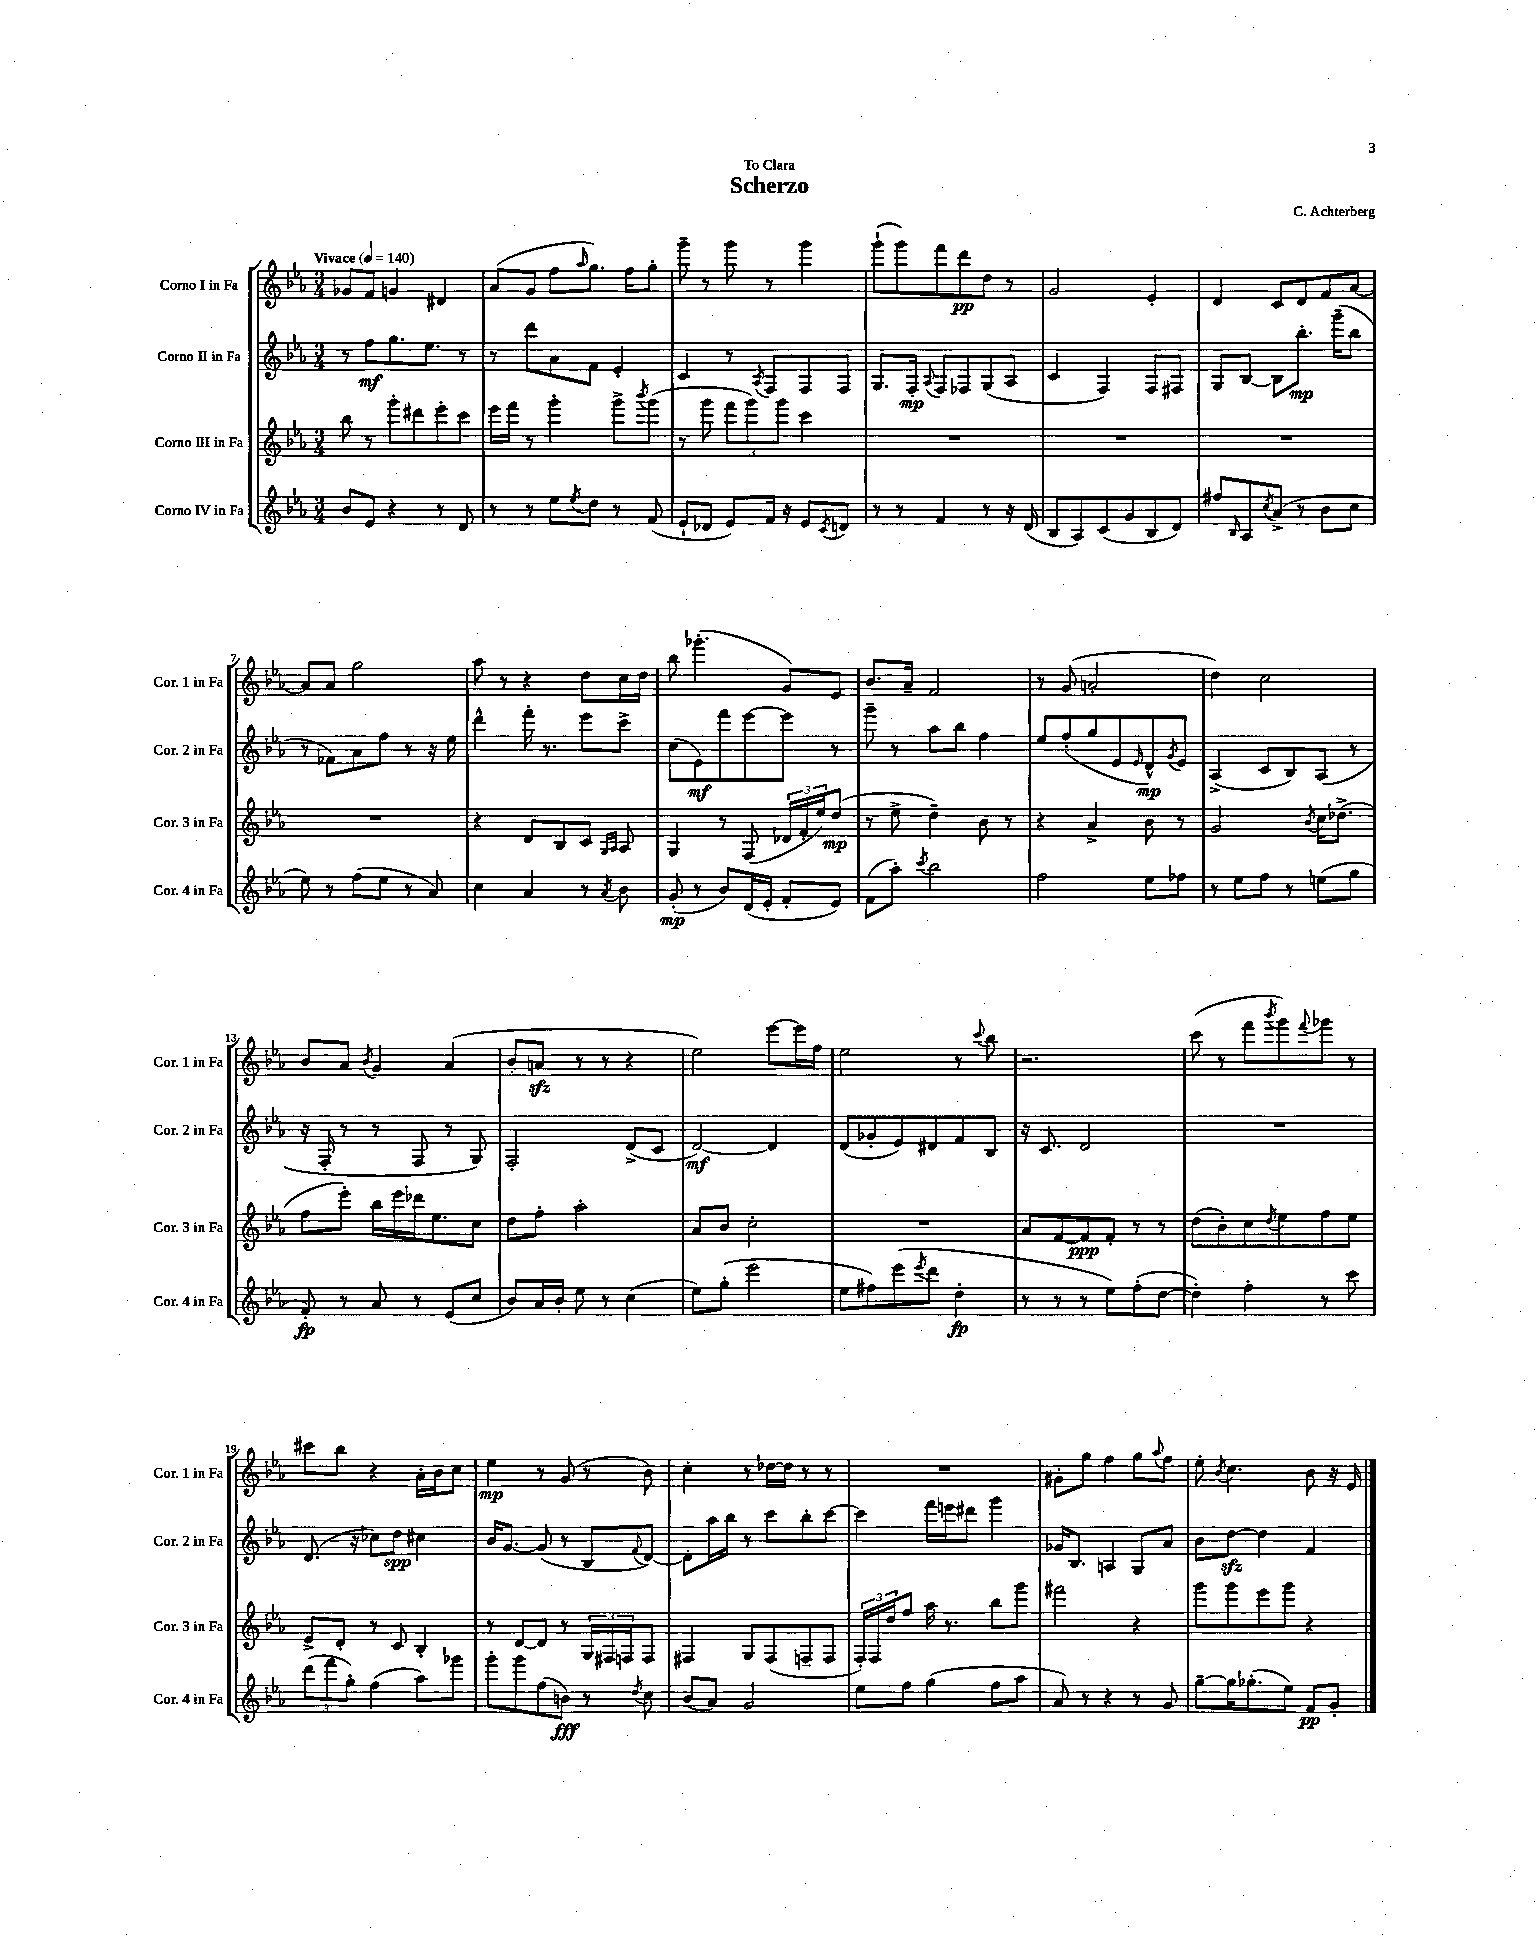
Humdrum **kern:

**kern	**dynam	**kern	**dynam	**kern	**dynam	**kern	**dynam
*part4	*part4	*part3	*part3	*part2	*part2	*part1	*part1
*staff4	*staff4	*staff3	*staff3	*staff2	*staff2	*staff1	*staff1
*I"Corno IV in Fa	*	*I"Corno III in Fa	*	*I"Corno II in Fa	*	*I"Corno I in Fa	*
*I'Cor. 4 in Fa	*	*I'Cor. 3 in Fa	*	*I'Cor. 2 in Fa	*	*I'Cor. 1 in Fa	*
*clefG2	*	*clefG2	*	*clefG2	*	*clefG2	*
*k[b-e-a-]	*	*k[b-e-a-]	*	*k[b-e-a-]	*	*k[b-e-a-]	*
*M3/4	*	*M3/4	*	*M3/4	*	*M3/4	*
*MM140	*	*MM140	*	*MM140	*	*MM140	*
=1	=1	=1	=1	=1	=1	=1	=1
!	!	!	!	!	!	!LO:TX:a:B:t=Vivace	!
8b-/L	.	8bb-\	.	8r	.	8g-X/L	.
8e-/J	.	8r	.	8ff\L	mf	8f/J	.
4r	.	8ggg'\L	.	8.gg\	.	4gn/	.
.	.	8ddd#X\	.	.	.	.	.
.	.	.	.	8.ee-\J	.	.	.
8r	.	8eee-'\	.	.	.	4d#X/	.
8d/	.	8ccc\J	.	8r	.	.	.
=2	=2	=2	=2	=2	=2	=2	=2
8r	.	16eee-\LL	.	8r	.	(8a-/L	.
.	.	16fff\JJ	.	.	.	.	.
8r	.	8r	.	8ddd\L	.	8g/J	.
8ee-\L	.	4ggg'\	.	8a-\	.	8ff\L	.
8qee-/	.	.	.	.	.	16qqaa-/	.
8dd\J	.	.	.	8f\J	.	8.gg\J)	.
8r	.	8ggg^\L	.	4e-'/	.	.	.
.	.	.	.	.	.	16ff\KL	.
.	.	8qbbb-/	.	.	.	.	.
(8f/	.	(8ggg\J	.	.	.	8gg'\J	.
=3	=3	=3	=3	=3	=3	=3	=3
8e-`/L	.	8r	.	4c/	.	8ggg~\	.
8d-X/J	.	8ggg\	.	.	.	8r	.
8e-/L)	.	12fff\L	.	8r	.	8ggg\	.
.	.	12ggg\)	.	.	.	.	.
.	.	.	.	8qA-/	.	.	.
16f/Jk	.	.	.	8F/L	.	8r	.
.	.	12ggg\J	.	.	.	.	.
16r	.	.	.	.	.	.	.
8e-/L	.	4ccc\	.	8F/	.	4ggg\	.
8qc/	.	.	.	.	.	.	.
8dn/J	.	.	.	8F/J	.	.	.
=4	=4	=4	=4	=4	=4	=4	=4
8r	.	2.r	.	8.G/L	.	(8ggg`\L	.
8r	.	.	.	.	.	8ggg\)	.
.	.	.	.	16F'/Jk	mp	.	.
.	.	.	.	8qqA-/	.	.	.
4f/	.	.	.	8F/L	.	8fff\	.
.	.	.	.	8F-X/	.	8ddd\	pp
8r	.	.	.	(8G/	.	8dd\J	.
16r	.	.	.	8A-/J	.	8r	.
(16d/	.	.	.	.	.	.	.
=5	=5	=5	=5	=5	=5	=5	=5
8B-/L	.	2.r	.	4c/	.	2g/	.
8A-/)	.	.	.	.	.	.	.
(8c/	.	.	.	4F/)	.	.	.
8g/	.	.	.	.	.	.	.
8B-/	.	.	.	8F/L	.	4e-'/	.
8d/J)	.	.	.	8F#X/J	.	.	.
=6	=6	=6	=6	=6	=6	=6	=6
8ff#X/L	.	2.r	.	8G/L	.	4d/	.
16qqB-/	.	.	.	.	.	.	.
8A-/	.	.	.	[8B-/J	.	.	.
8qcc/	.	.	.	.	.	.	.
(8a-^/J	.	.	.	8B-\L]	.	8c/L	.
8r	.	.	.	8.bb-'\J	mp	8d/	.
8b-\L	.	.	.	.	.	8f/	.
.	.	.	.	(16ggg~\KL	.	.	.
8cc\J	.	.	.	8bb-\J	.	[8a-/J	.
!!LO:LB:g=z
=7	=7	=7	=7	=7	=7	=7	=7
8ee-\)	.	2.r	.	8r	.	8a-/L]	.
8r	.	.	.	8f-X\L)	.	8a-/J	.
(8ff\L	.	.	.	8a-\	.	2gg\	.
8ee-\J	.	.	.	8ff\J	.	.	.
8r	.	.	.	8r	.	.	.
8a-/)	.	.	.	16r	.	.	.
.	.	.	.	16ee-\	.	.	.
=8	=8	=8	=8	=8	=8	=8	=8
4cc\	.	4r	.	4ddd^^\	.	8aa-\	.
.	.	.	.	.	.	8r	.
4a-/	.	8d/L	.	16fff'\	.	4r	.
.	.	.	.	8.r	.	.	.
.	.	8B-/	.	.	.	.	.
8r	.	8c/J	.	8eee-\L	.	8dd\L	.
.	.	16qqG/LL	.	.	.	.	.
8qa-/	.	16qqA-/JJ	.	.	.	.	.
8b-\	.	8A-/	.	8ccc^\J	.	16cc\L	.
.	.	.	.	.	.	16dd\JJ	.
=9	=9	=9	=9	=9	=9	=9	=9
(8g'/	mp	4G/	.	(8cc\L	.	8bb-\	.
8r	.	.	.	8e-\)	mf	(4.ggg-X'\	.
8b-/L)	.	8r	.	8fff\	.	.	.
(16d/L	.	(8F/	.	[8eee-\	.	.	.
16e-'/JJ	.	.	.	.	.	.	.
8f'/L	.	24d-X/LL	.	8eee-\J]	.	8g/L)	.
.	.	24f'/	.	.	.	.	.
.	.	24ee-/J)	.	.	.	.	.
8e-/J)	.	(8dd/J	mp	8r	.	8e-/J	.
=10	=10	=10	=10	=10	=10	=10	=10
(8f\L	.	8r	.	8ggg~\	.	8.b-/L	.
8aa-'\J)	.	8ee-^\	.	8r	.	.	.
.	.	.	.	.	.	16a-~/Jk	.
8qccc/	.	.	.	.	.	.	.
2bb-\	.	4dd~\)	.	8aa-\L	.	2f/	.
.	.	.	.	8bb-\J	.	.	.
.	.	8b-\	.	4ff\	.	.	.
.	.	8r	.	.	.	.	.
=11	=11	=11	=11	=11	=11	=11	=11
2ff\	.	4r	.	8ee-/L	.	8r	.
.	.	.	.	(8ff'/	.	(8g/	.
.	.	4a-^/	.	8gg/	.	2an'/	.
.	.	.	.	8e-/	.	.	.
.	.	.	.	16qqe-/	.	.	.
8ee-\L	.	8b-\	.	8d^^/)	mp	.	.
.	.	.	.	8qg/	.	.	.
8ff-X\J	.	8r	.	8e-/J	.	.	.
=12	=12	=12	=12	=12	=12	=12	=12
8r	.	2g/	.	(4A-^/	.	4dd\)	.
8ee-\L	.	.	.	.	.	.	.
8ff\J	.	.	.	8c/L	.	2cc\	.
8r	.	.	.	8B-/)	.	.	.
.	.	8qb-/	.	.	.	.	.
(8een\L	.	16cc\KL	.	(8A-/J	.	.	.
.	.	(8.dd-X^\J	.	.	.	.	.
8gg\J	.	.	.	8r	.	.	.
!!LO:LB:g=z
=13	=13	=13	=13	=13	=13	=13	=13
8f'/)	fp	8ff\L	.	16r	.	8b-/L	.
.	.	.	.	16F'/	.	.	.
8r	.	8eee-'\J)	.	8r	.	8a-/J	.
.	.	.	.	.	.	8qb-/	.
8a-/	.	16bb-\LL	.	8r	.	4g/	.
.	.	16eee-\	.	.	.	.	.
8r	.	16ddd-X\J	.	8F/	.	.	.
.	.	8.ee-\	.	.	.	.	.
(8e-/L	.	.	.	8r	.	(4a-/	.
8cc/J	.	8cc\J	.	8G/)	.	.	.
=14	=14	=14	=14	=14	=14	=14	=14
8b-/L)	.	8dd\L	.	2F'/	.	8b-'/L	.
16a-/L	.	8ff'\J	.	.	.	8anzz/J	.
16b-'/JJ	.	.	.	.	.	.	.
8ee-\	.	2aa-'\	.	.	.	8r	.
8r	.	.	.	.	.	8r	.
(4cc\	.	.	.	(8d^/L	.	4r	.
.	.	.	.	8c/J	.	.	.
=15	=15	=15	=15	=15	=15	=15	=15
8ee-\L)	.	8a-/L	.	[2d/)	mf	2ee-\)	.
(8gg'\J	.	8b-/J	.	.	.	.	.
2eee-\	.	2cc'\	.	.	.	.	.
.	.	.	.	4d/]	.	[8eee-\L	.
.	.	.	.	.	.	16eee-\L]	.
.	.	.	.	.	.	16ff\JJ	.
=16	=16	=16	=16	=16	=16	=16	=16
8ee-\L	.	2.r	.	(8d/L	.	2ee-\	.
8ff#X\)	.	.	.	8g-X'/	.	.	.
(8eee-\	.	.	.	8e-/)	.	.	.
8qeee-/	.	.	.	.	.	.	.
8ddd\J	.	.	.	8d#X/	.	.	.
4dd'\	fp	.	.	8f/	.	8r	.
.	.	.	.	.	.	8qqccc/	.
.	.	.	.	8B-/J	.	8bb-\	.
=17	=17	=17	=17	=17	=17	=17	=17
8r	.	8a-/L	.	16r	.	2.r	.
.	.	.	.	8.c/	.	.	.
8r	.	[8f/	.	.	.	.	.
8r	.	8f/]	ppp	2d/	.	.	.
8ee-\L)	.	8f'/J	.	.	.	.	.
(8ff'\	.	8r	.	.	.	.	.
[8dd\J	.	8r	.	.	.	.	.
=18	=18	=18	=18	=18	=18	=18	=18
4dd'\])	.	(8dd\L	.	2.r	.	(8ccc\	.
.	.	8b-'\)	.	.	.	8r	.
4ff'\	.	8cc\	.	.	.	8fff\L	.
.	.	8qdd/	.	.	.	8qbbb-/	.
.	.	8ee-\	.	.	.	8ggg\)	.
.	.	.	.	.	.	8qqfff/	.
8r	.	8ff\	.	.	.	8ggg-X\J	.
8ccc\	.	8ee-\J	.	.	.	8r	.
!!LO:LB:g=z
=19	=19	=19	=19	=19	=19	=19	=19
(12ddd\L	.	8e-^/L	.	(8.d/	.	8ccc#X\L	.
12fff\	.	.	.	.	.	.	.
.	.	8d'/J	.	.	.	8bb-\J	.
12gg'\J)	.	.	.	.	.	.	.
.	.	.	.	16r	.	.	.
(4ff\	.	8r	.	8cc-X\L)	.	4r	.
.	.	8c/	.	8dd\J	spp	.	.
8aa-\L)	.	4B-'/	.	4cc#X\	.	16a-'\LL	.
.	.	.	.	.	.	16b-\J	.
8ggg-X\J	.	.	.	.	.	8cc\J	.
=20	=20	=20	=20	=20	=20	=20	=20
8ggg'\L	.	8r	.	16b-/KL	.	4ee-\	mp
.	.	.	.	[8.g/J	.	.	.
8ggg\	.	[8d/L	.	.	.	.	.
(8ff\	.	8d/J]	.	(8g/]	.	8r	.
8bn\J)	fff	8r	.	8r	.	(8g/	.
8r	.	24G/LL	.	8B-/L	.	8r	.
.	.	24F#X/	.	.	.	.	.
.	.	24Fn/J	.	.	.	.	.
8qdd/	.	.	.	8qqf/	.	.	.
8cc\	.	8F/J	.	[8d/J)	.	8b-\)	.
=21	=21	=21	=21	=21	=21	=21	=21
(8b-/L	.	4F#X/	.	8d'\L]	.	4cc'\	.
8a-/J)	.	.	.	16aa-\L	.	.	.
.	.	.	.	16bb-\JJ	.	.	.
2g/	.	8G/L	.	8r	.	8r	.
.	.	(8F#/	.	8ccc\L	.	[16dd-X\LL	.
.	.	.	.	.	.	16dd-\JJ]	.
.	.	8Fn~/	.	8bb-'\	.	8r	.
.	.	8F/J	.	[8ccc\J	.	8r	.
=22	=22	=22	=22	=22	=22	=22	=22
8ee-\L	.	24F'/LL)	.	4ccc\]	.	2.r	.
.	.	24F/	.	.	.	.	.
.	.	24dd/J	.	.	.	.	.
8ff\J	.	8ff/J	.	.	.	.	.
(4gg\	.	16aa-\	.	16fff\LL	.	.	.
.	.	8.r	.	16eeen\J	.	.	.
.	.	.	.	8ddd#X\J	.	.	.
8ff\L	.	8bb-\L	.	4ggg\	.	.	.
8aa-\J	.	8ggg\J	.	.	.	.	.
=23	=23	=23	=23	=23	=23	=23	=23
8a-/)	.	2fff#X\	.	16g-X/KL	.	8g#X'\L	.
.	.	.	.	8.B-/J	.	.	.
8r	.	.	.	.	.	8gg\J	.
4r	.	.	.	4An/	.	4ff\	.
8r	.	4r	.	8G/L	.	8gg\L	.
.	.	.	.	.	.	8qqaa-/	.
8g/	.	.	.	8a-/J	.	8ff\J	.
=24	=24	=24	=24	=24	=24	=24	=24
[8gg~\L	.	8ggg\L	.	8b-\L	.	8ee-'\	.
.	.	.	.	.	.	8qb-/	.
16gg\K]	.	8ggg\	.	[8ddzz\J	.	4.cc\	.
(8.gg-X'\	.	.	.	.	.	.	.
.	.	8eee-\	.	4dd\]	.	.	.
8ee-\J)	.	8ggg\J	.	.	.	.	.
8f/L	pp	4r	.	4f/	.	8b-\	.
8g'/J	.	.	.	.	.	16r	.
.	.	.	.	.	.	16e-/	.
==	==	==	==	==	==	==	==
*-	*-	*-	*-	*-	*-	*-	*-
